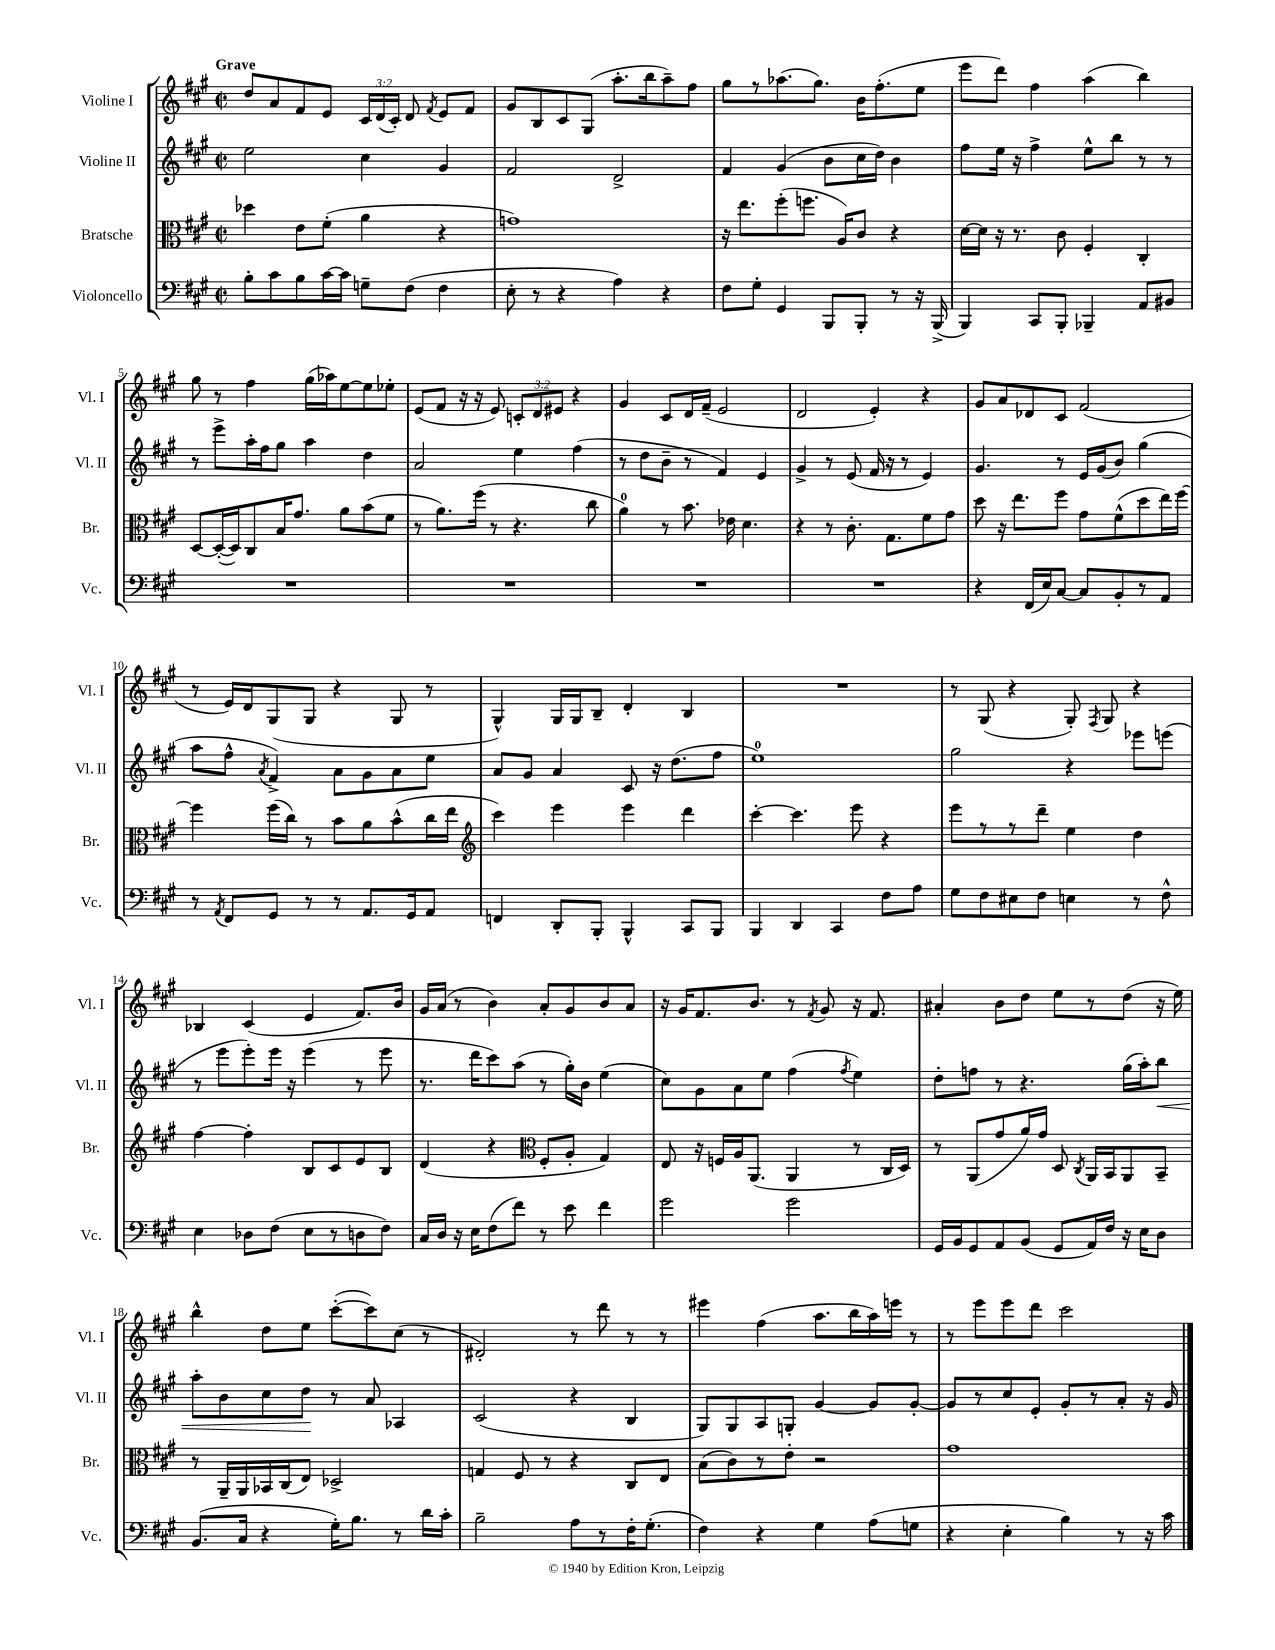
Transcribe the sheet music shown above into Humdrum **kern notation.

**kern	**kern	**kern	**kern
*staff4	*staff3	*staff2	*staff1
*clefF4	*clefC3	*clefG2	*clefG2
*k[f#c#g#]	*k[f#c#g#]	*k[f#c#g#]	*k[f#c#g#]
*M2/2	*M2/2	*M2/2	*M2/2
*met(c|)	*met(c|)	*met(c|)	*met(c|)
8B'	4dd-	2ee	8dd
8c#	.	.	8a
8B	8e	.	8f#
[16c#	(8f#'	.	8e
16c#]	.	.	.
8G~	4a	4cc#	24c#
.	.	.	(24d
.	.	.	24c#')
(8F#	.	.	8d
.	.	.	8qf#
4F#	4r	4g#	8e
.	.	.	8f#
=	=	=	=
8E'	1g)	2f#	8g#
8r	.	.	8B
4r	.	.	8c#
.	.	.	(8G#
4A)	.	2d^	8.aa'
.	.	.	16bb
4r	.	.	8aa~)
.	.	.	8ff#
=	=	=	=
8F#	16r	4f#	8gg#
.	8.ee	.	.
8G#'	.	.	8r
4GG#	(8ff#'	(4g#	(8.aa-
.	8.ff	.	.
.	.	.	8.gg#)
8BBB	.	8b	.
.	16A)	.	.
8BBB'	8c#	16cc#	16b
.	.	16dd)	(8.ff#'
8r	4r	4b	.
16r	.	.	8ee
(16BBB^	.	.	.
=	=	=	=
4BBB)	[16d	8ff#	8eee
.	16d]	.	.
.	16r	16ee	8ddd)
.	8.r	16r	.
8CC#	.	4ff#^	4ff#
8BBB'	8c#	.	.
4BBB-~	4F#'	8ee^^	(4aa
.	.	8bb	.
8AA	4C#'	8r	4bb)
8BB#	.	8r	.
=	=	=	=
1r	[8D	8r	8gg#
.	(16D'_	8eee^	8r
.	16D])	.	.
.	8C#	16aa'	4ff#
.	.	16ff#	.
.	16B	8gg#	.
.	8.g#	.	.
.	.	4aa	(16gg#
.	.	.	16aa-)
.	8a	.	[8ee
.	(8b	4dd	8ee]
.	8f#	.	8ee-'
=	=	=	=
1r	8r	2a	(8e
.	8.a)	.	8f#
.	.	.	16r
.	(16ff#	.	16r
.	8r	.	8e)
.	4.r	4ee	12c'
.	.	.	12d
.	.	.	12e#
.	.	(4ff#	4r
.	8cc#	.	.
=	=	=	=
1r	4a)	8r	4g#
.	.	8dd	.
.	8r	8b~	8c#
.	8.b	8r	16d
.	.	.	(16f#~
.	.	4f#)	2e
.	16e-	.	.
.	4.d	.	.
.	.	4e	.
=	=	=	=
1r	4r	4g#^	2d
.	8r	8r	.
.	8.c#'	(8e	.
.	.	16f#	4e')
.	8.G#	16r	.
.	.	8r	.
.	8f#	4e)	4r
.	8g#	.	.
=	=	=	=
4r	8dd	4.g#	8g#
.	16r	.	8a
.	8.ee	.	.
(16FF#	.	.	8d-
16E)	.	.	.
[8C#	8ff#	8r	8c#
8C#]	8g#	16e	(2f#
.	.	(16g#	.
8BB'	(8f#^^	8b)	.
8r	8dd	(4gg#	.
8AA	16ee)	.	.
.	[16ff#	.	.
=	=	=	=
8r	4ff#]	8aa	8r
8qAA	.	.	.
8FF#	.	8ff#^^	16e)
.	.	.	16d
.	.	8qa	.
8GG#	(16ff#	4f#^)	(8G#
.	16cc#)	.	.
8r	8r	.	8G#
8r	8b	8a	4r
8.AA	8a	8g#	.
.	(8b^^	8a	8G#
16GG#	.	.	.
8AA	16cc#	8ee	8r
.	16ee	.	.
=	=	=	=
*	*clefG2	*	*
4FF	4ccc#)	8a	4G#^^)
.	.	8g#	.
8DD'	4eee	4a	16G#
.	.	.	16G#
8BBB'	.	.	8B~
4BBB^^	4eee	8c#	4d'
.	.	16r	.
.	.	(8.dd	.
8CC#	4ddd	.	4B
8BBB	.	8ff#	.
=	=	=	=
4BBB	[4ccc#'	1ee)	1r
4DD	4.ccc#]	.	.
4CC#	.	.	.
.	8eee	.	.
8F#	4r	.	.
8A	.	.	.
=	=	=	=
8G#	8eee	2gg#	8r
8F#	8r	.	(8G#
8E#	8r	.	4r
8F#	8ddd~	.	.
4E	4ee	4r	8G#')
.	.	.	8qF#
.	.	.	8G#
8r	4dd	8eee-	4r
8F#^^	.	(8eee	.
=	=	=	=
4E	[4ff#	8r	4B-
.	.	8eee	.
8D-	4ff#']	8eee')	(4c#
(8F#	.	16eee	.
.	.	16r	.
8E	8B	(4eee	4e
8r	8c#	.	.
8D	8e	8r	8.f#)
8F#)	8B	8eee	.
.	.	.	16b
=	=	=	=
16C#	(4d	8.r	16g#
16D	.	.	(16a
16r	.	.	8r
16E	.	16ddd	.
(8F#	4r	8ccc#)	4b)
8f#)	.	(8aa	.
*	*clefC3	*	*
8r	8F#'	8r	8a'
8e	8A'	16gg#')	8g#
.	.	16b	.
4f#	4G#)	(4ee	8b
.	.	.	8a
=	=	=	=
2g#	8E	8cc#)	16r
.	.	.	16g#
.	16r	8g#	8.f#
.	16F	.	.
.	16A	8a	.
.	(8.AA	.	8.b
.	.	8ee	.
2g#	4AA	(4ff#	8r
.	.	.	8qf#
.	.	.	8g#
.	.	8qff#	.
.	8r	4ee)	16r
.	.	.	8.f#
.	16C#	.	.
.	16D)	.	.
=	=	=	=
16GG#	8r	8dd'	4a#'
16BB	.	.	.
8GG#	(8AA	8ff	.
8AA	8g#	8r	8b
(8BB	16a)	4.r	8dd
.	16g#	.	.
8GG#	8D	.	8ee
.	8qC#	.	.
16AA)	16AA	.	8r
16F#	16BB	.	.
16r	8AA	(16gg#	(8dd
16E	.	16aa')	.
8D	8BB~	8bb	16r
.	.	.	16ee)
=	=	=	=
(8.BB	8r	8aa'	4bb^^
.	16AA~	8b	.
16C#	16AA	.	.
4r	16BB-	8cc#	8dd
.	(16C#	.	.
.	8E)	8dd	8ee
16G#')	2D-^	8r	([8ccc#'
8.B	.	.	.
.	.	8a	8ccc#])
8r	.	4A-	(8cc#
16d	.	.	8r
16c#'	.	.	.
=	=	=	=
2B~	4G	(2c#	2d#')
.	8F#	.	.
.	8r	.	.
8A	4r	4r	8r
8r	.	.	8ddd
16F#'	8C#	4B	8r
(8.G#'	.	.	.
.	8E	.	8r
=	=	=	=
4F#)	(8B	8G#)	4eee#
.	8c#)	8G#	.
4r	8r	8A	(4ff#
.	8e'	8G'	.
4G#	2r	[4g#	8.aa
.	.	.	16bb
(8A	.	8g#]	16aa)
.	.	.	16eee
8G	.	[8g#'	8r
=	=	=	=
4r	1g#	8g#]	8r
.	.	8r	8eee
4E'	.	8cc#	8eee
.	.	8e'	8ddd
4B)	.	8g#'	2ccc#
.	.	8r	.
8r	.	8a'	.
16r	.	16r	.
16c#	.	16g#	.
==	==	==	==
*-	*-	*-	*-
